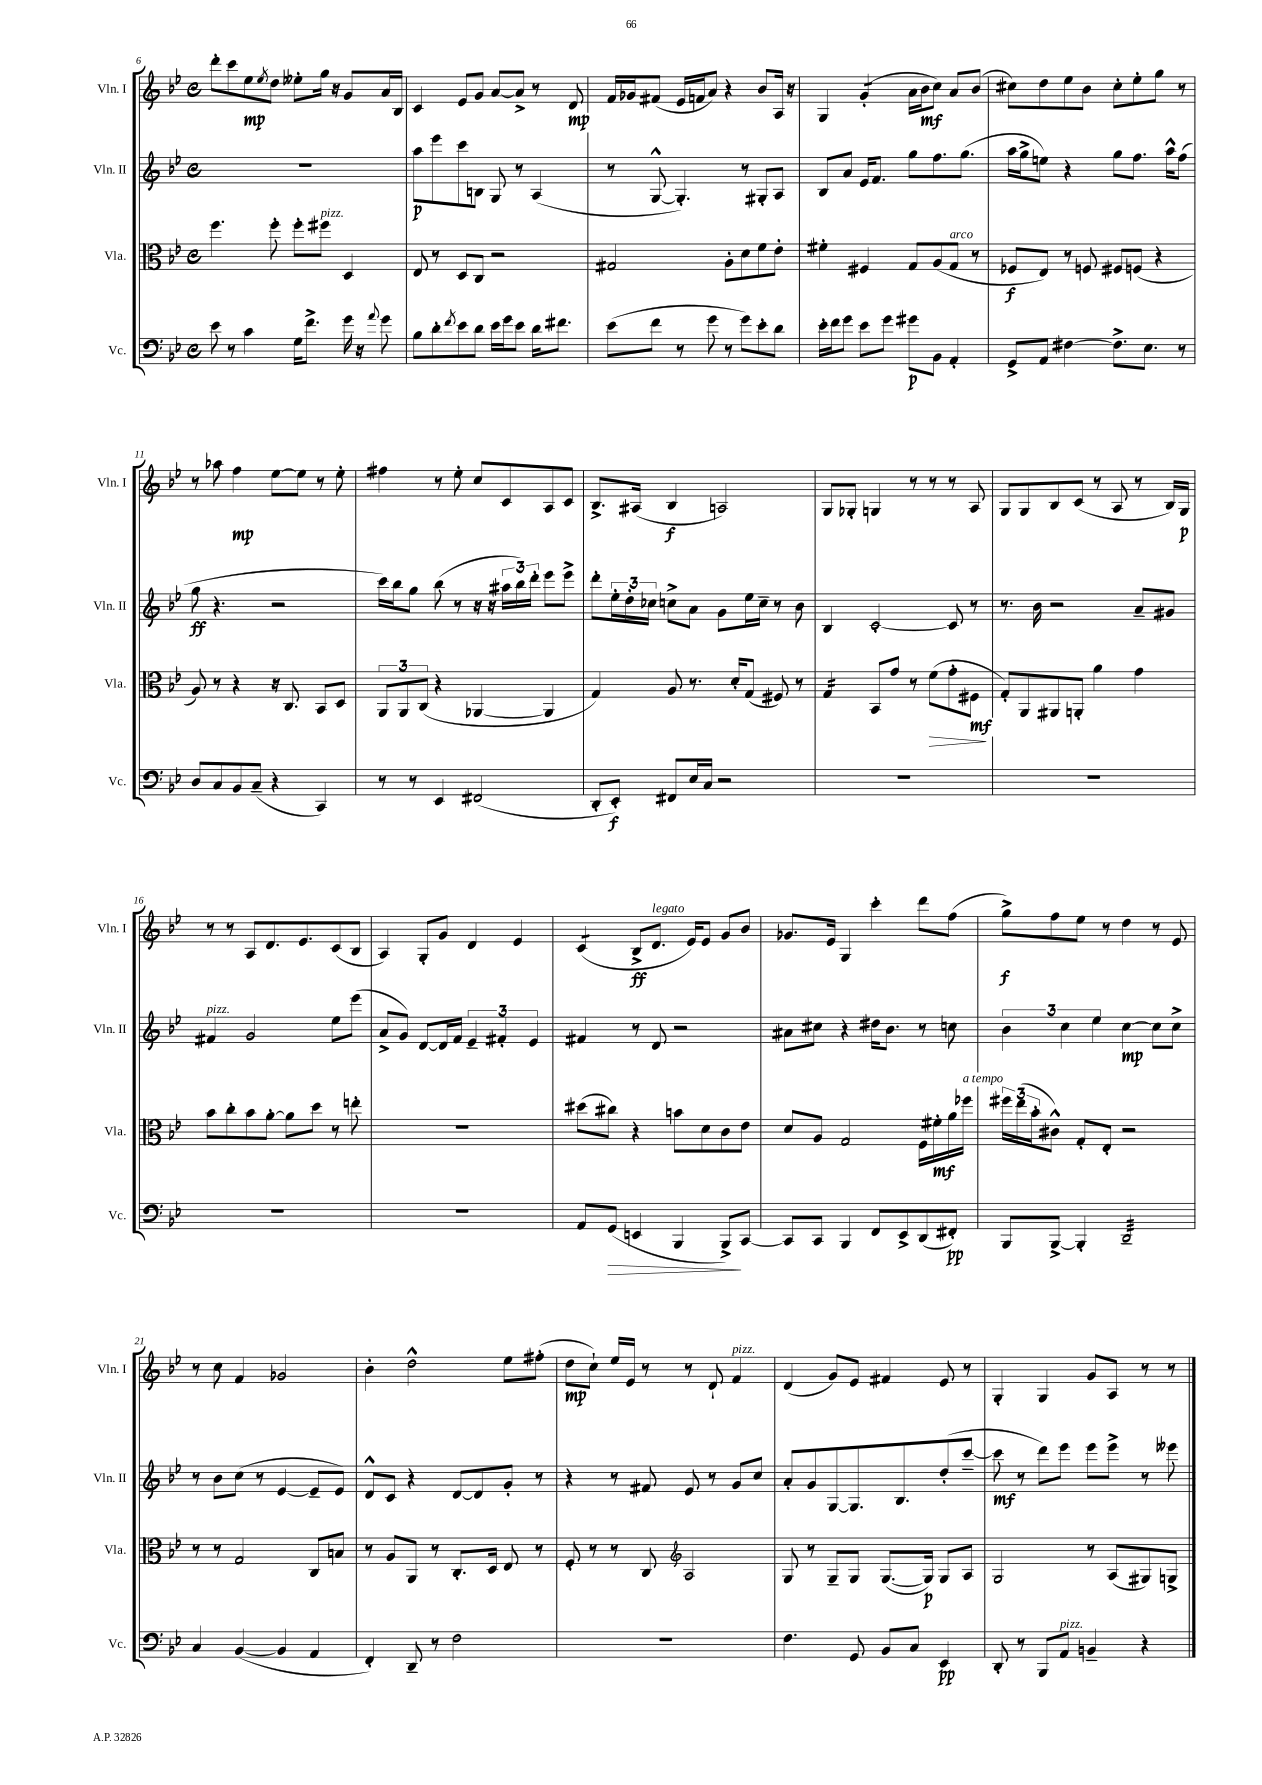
<<
\new StaffGroup <<
\new Staff = "s0" \with { instrumentName = "Vln. I" shortInstrumentName = "Vln. I" } {
    \clef treble \key bes \major \defaultTimeSignature \time 4/4
    d'''8-. c'''8 ees''8\mp \acciaccatura { ees''8 } d''8 eeses''8-. g''16 r16 g'8 a'16 bes16 |
    c'4 ees'8 g'8 a'8~ a'8-> r8 d'8\mp |
    f'16 ges'16 fis'8( ees'16 f'16 a'8) r4 bes'8 a16 r16 |
    g4 g'4:8-.( a'16 bes'16\mf c''8) a'8 bes'8( |
    cis''8) d''8 ees''8 bes'8 cis''8-. ees''8-. g''8 r8 |
    r8 aes''8 f''4\mp ees''8~ ees''8 r8 ees''8-. |
    fis''4 r8 ees''8-. c''8 c'8 a8 c'8 |
    bes8.-> ais16( bes4\f a2) |
    g8 ges8-. g4 r8 r8 r8 a8 |
    g8 g8 bes8 c'8( r8 a8 r8 bes16) g16\p |
    r8 r8 a8 d'8. ees'8. c'8( bes8 |
    a4) g8-. g'8 d'4 ees'4 |
    c'4:8( bes8->\ff d'8.^\markup { \italic "legato" } ees'16) ees'8 g'8 bes'8 |
    ges'8. ees'16 g4 c'''4-. d'''8 f''8( |
    g''8->\f) f''8 ees''8 r8 d''4 r8 ees'8 |
    r8 c''8 f'4 ges'2 |
    bes'4-. d''2-^ ees''8 fis''8-.( |
    d''8\mp c''8-!) ees''16 ees'16 r8 r8 d'8-! f'4^\markup { \italic "pizz." } |
    d'4( g'8) ees'8 fis'4 ees'8 r8 |
    g4-. g4 g'8 a8 r8 r8 \bar "|." |
}
\new Staff = "s1" \with { instrumentName = "Vln. II" shortInstrumentName = "Vln. II" } {
    \clef treble \key bes \major \defaultTimeSignature \time 4/4
    R1 |
    a''8\p ees'''8 c'''8 b8 g8 r8 a4( |
    r8 g8~-^ g4.-.) r8 gis8-. a8 |
    bes8 a'8 ees'16 f'8. g''8 f''8. g''8.( |
    a''16 g''16-> e''8) r4 g''8 f''8. a''16-^ f''8( |
    g''8\ff r4. r2 |
    c'''16) bes''16 g''8 bes''8( r8 r16 r16 \tuplet 3/2 { ais''16 bes''16) d'''16-. } ees'''8 ees'''8-> |
    d'''8-. \tuplet 3/2 { ees''16-. d''16-. ces''16 } c''8-> a'8 g'8 ees''16 c''16-- r8 bes'8 |
    bes4 c'2~-. c'8 r8 |
    r8. bes'16 r2 a'8-- gis'8 |
    fis'4^\markup { \italic "pizz." } g'2 ees''8 ees'''8( |
    a'8-> g'8) d'8~ d'16 f'16 \tuplet 3/2 { ees'4-- fis'4-. ees'4 } |
    fis'4 r8 d'8 r2 |
    ais'8 cis''8 r4 dis''16 bes'8. r8 c''8 |
    \tuplet 3/2 { bes'4 c''4 ees''4 } c''4~\mp c''8 c''8-> |
    r8 bes'8 c''8( r8 ees'4~ ees'8-- ees'8) |
    d'8-^ c'8 r4 d'8~ d'8 g'8-. r8 |
    r4 r8 fis'8 ees'8 r8 g'8 c''8 |
    a'8-. g'8 g8~ g8. bes8. d''8-.( c'''8~-- |
    c'''8\mf r8 d'''8) ees'''8 ees'''8 ees'''8-> r8 eeses'''8 \bar "|." |
}
\new Staff = "s2" \with { instrumentName = "Vla." shortInstrumentName = "Vla." } {
    \clef alto \key bes \major \defaultTimeSignature \time 4/4
    f''4. f''8-. f''8-. fis''8^\markup { \italic "pizz." } d4 |
    ees8 r8 d8 c8 r2 |
    gis2 a8-. d'8 f'8 ees'8-. |
    fis'4-. fis4 g8 a8( g8^\markup { \italic "arco" } r8 |
    fes8\f ees8) r8 f8 fis8 f8( r4 |
    a8) r8 r4 r16 c8. bes,8 d8 |
    \tuplet 3/2 { a,8 a,8 c8( } r4 aes,4~ aes,4 |
    g4) a8 r8. d'16-. g8( fis8) r8 |
    g4:16 bes,8 g'8 r8 f'8\>( g'8-. fis8\mf\! |
    g8-.) a,8 ais,8 a,8-. a'4 g'4 |
    bes'8 c''8-. bes'8 a'8~-. a'8 d''8 r8 e''8-. |
    R1 |
    dis''8( cis''8) r4 b'8 d'8 c'8 ees'8 |
    d'8 a8 g2 f16 fis'16-.\mf a'16 fes''16^\markup { \italic "a tempo" } |
    \tuplet 3/2 { fis''16 ees''16( bes'16-. } cis'8-^) g8-. ees8-. r2 |
    r8 r8 g2 c8 b8 |
    r8 a8 a,8 r8 c8.-. d16 ees8 r8 |
    f8-. r8 r8 c8 \clef treble a2 |
    g8 r8 g8-- g8 g8.~( g16\p) g8 a8 |
    g2 r8 a8( gis8) g8-> \bar "|." |
}
\new Staff = "s3" \with { instrumentName = "Vc." shortInstrumentName = "Vc." } {
    \clef bass \key bes \major \defaultTimeSignature \time 4/4
    ees'8 r8 c'4 g16 f'8.-> g'16 r16 \appoggiatura { a'8 } g'8 |
    bes8 d'8-. \acciaccatura { f'8 } ees'8 d'8 ees'16 g'16 ees'8 d'16 fis'8. |
    ees'8( f'8 r8 g'8 r8 g'8) ees'8-. d'8 |
    ees'16-. f'16 g'8 ees'8 g'8 gis'8\p bes,8 a,4-. |
    g,8-> a,8 fis4~ fis8.-> ees8. r8 |
    d8 c8 bes,8 c8--( r4 c,4) |
    r8 r8 ees,4 fis,2( |
    d,8-. ees,8-.\f) fis,8 ees16 c16 r2 |
    R1 |
    R1 |
    R1 |
    R1 |
    a,8 g,8\>( e,4 bes,,4 bes,,8->\!) c,8~ |
    c,8 c,8 bes,,4 f,8 ees,8-> d,8( fis,8-.\pp) |
    bes,,8 bes,,8~-> bes,,4-. d,2:32-- |
    c4 bes,4~( bes,4 a,4 |
    f,4-.) d,8-- r8 f2 |
    R1 |
    f4. g,8 bes,8 c8 ees,4\pp |
    d,8-. r8 bes,,8 a,8^\markup { \italic "pizz." } b,4-- r4 \bar "|." |
}
>>
>>
\layout { \context { \Score currentBarNumber = #6 } }
